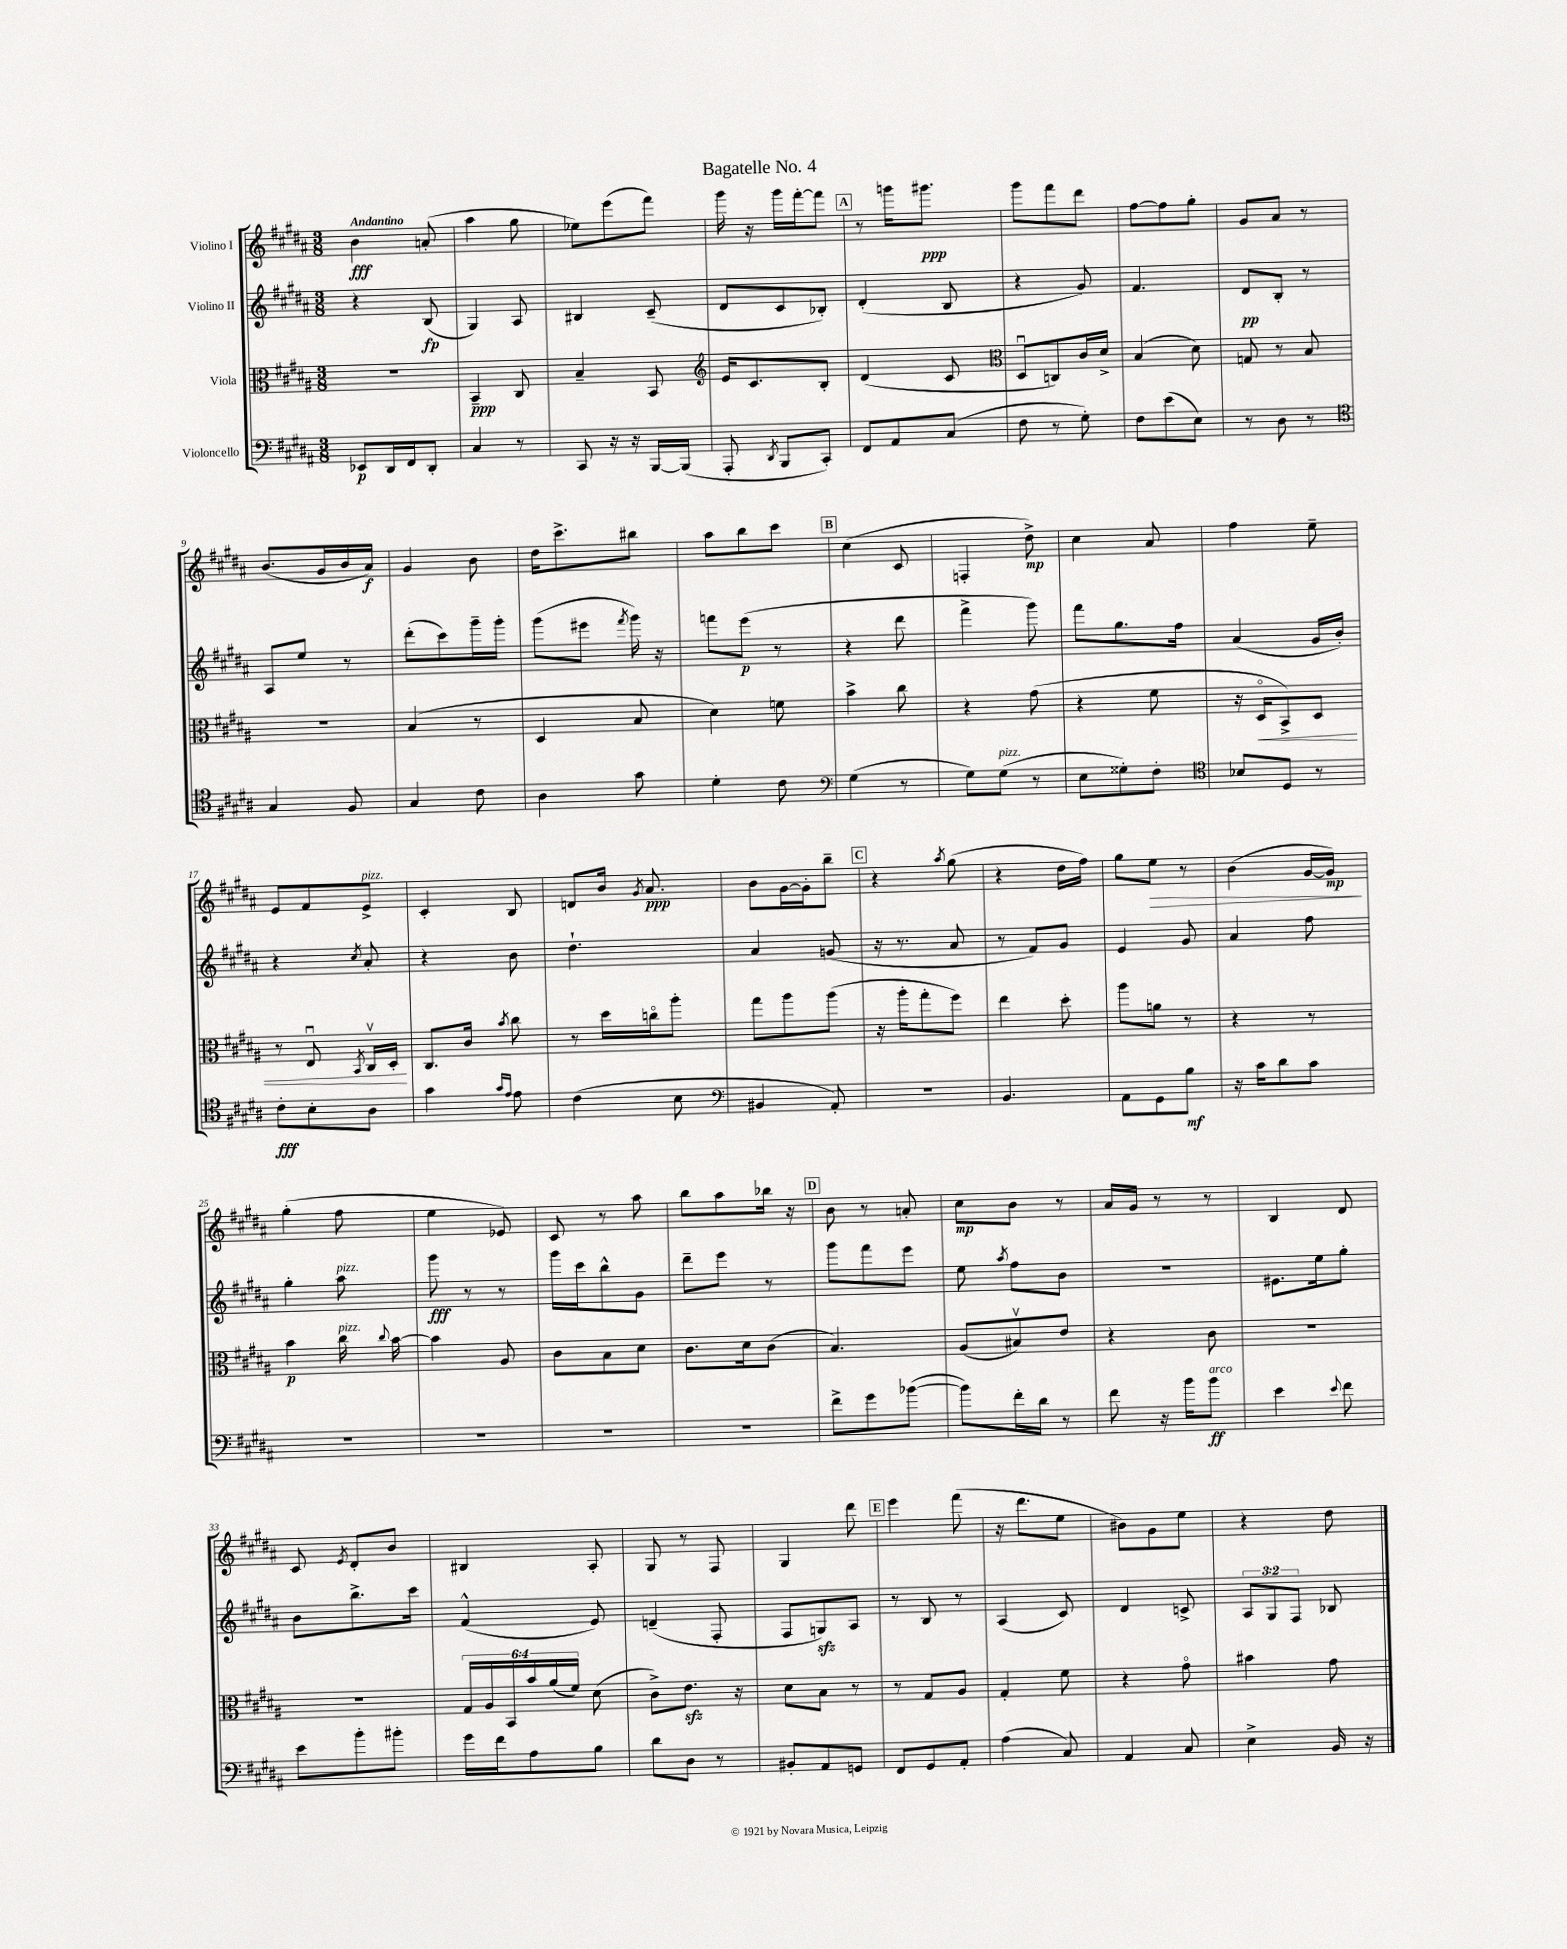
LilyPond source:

\header { title = "Bagatelle No. 4" }
<<
\new StaffGroup <<
\new Staff = "s0" \with { instrumentName = "Violino I" } {
    \clef treble \key b \major \numericTimeSignature \time 3/8 \tempo "Andantino"
    \autoBeamOff b'4\fff a'8-.( |
    ais''4 gis''8 |
    ees''8[) e'''8( fis'''8]) |
    gis'''16 r16 gis'''16[ fis'''16~-. fis'''8] |
    \mark \markup { \box "A" } r8 g'''16[ gis'''8.]\ppp |
    gis'''8[ fis'''8 dis'''8] |
    fis''8[~ fis''8 gis''8]-. |
    gis'8[ ais'8] r8 |
    b'8.[( gis'16 b'16 ais'16]\f) |
    gis'4 b'8 |
    dis''16[ cis'''8.-> bis''8] |
    ais''8[ b''8 cis'''8] |
    \mark \markup { \box "B" } cis''4( cis'8 |
    f4-. dis''8->\mp) |
    cis''4 ais'8 |
    fis''4 e''8-- |
    e'8[ fis'8 e'8]->^\markup { \italic "pizz." } |
    cis'4-. b8 |
    d'8[ b'16] \acciaccatura { gis'8 } ais'8.\ppp |
    b'8[ gis'16~ gis'16-. b''8]-- |
    \mark \markup { \box "C" } r4 \acciaccatura { ais''8 } gis''8( |
    r4 dis''16[ fis''16]) |
    gis''8[ e''8]\> r8 |
    b'4( gis'16[~ gis'16]\mp\!) |
    gis''4-.( fis''8 |
    e''4 ees'8) |
    cis'8 r8 ais''8 |
    b''8[ ais''8 bes''16] r16 |
    \mark \markup { \box "D" } b'8 r8 a'8-. |
    cis''8[\mp b'8] r8 |
    ais'16[ gis'16] r8 r8 |
    b4 dis'8 |
    cis'8 \acciaccatura { e'8 } dis'8[-. b'8] |
    bis4 ais8-. |
    gis8 r8 fis8 |
    gis4 dis'''8 |
    \mark \markup { \box "E" } e'''4 fis'''8( |
    r16 dis'''8.[ e''8] |
    bis'8[) gis'8 e''8] |
    r4 dis''8 \bar "|." |
}
\new Staff = "s1" \with { instrumentName = "Violino II" } {
    \clef treble \key b \major \numericTimeSignature \time 3/8 \override Staff.TupletNumber.text = #tuplet-number::calc-fraction-text
    \autoBeamOff r4 b8\fp( |
    gis4) ais8 |
    bis4 cis'8--( |
    dis'8[ cis'8 bes8]-.) |
    \mark \markup { \box "A" } dis'4-.( b8 |
    r4 gis'8) |
    fis'4. |
    dis'8[\pp b8]-. r8 |
    ais8[ e''8] r8 |
    dis'''8[-.( cis'''8) gis'''16-- gis'''16]-. |
    gis'''8[( eis'''8] \acciaccatura { fis'''8 } gis'''16) r16 |
    f'''8[ e'''8]\p( r8 |
    \mark \markup { \box "B" } r4 dis'''8 |
    fis'''4-> gis'''8) |
    fis'''8[ gis''8. fis''16] |
    ais'4( gis'16[ b'16]-.) |
    r4 \acciaccatura { cis''8 } ais'8-. |
    r4 b'8 |
    dis''4.-! |
    ais'4 g'8( |
    \mark \markup { \box "C" } r16 r8. ais'8 |
    r8 fis'8[) gis'8] |
    e'4 gis'8 |
    ais'4 fis''8 |
    gis''4-. ais''8^\markup { \italic "pizz." } |
    gis'''8\fff r8 r8 |
    gis'''16[ cis'''16 b''8-^ gis'8] |
    dis'''8[-- e'''8] r8 |
    \mark \markup { \box "D" } gis'''8[ fis'''8 e'''8] |
    e''8 \acciaccatura { ais''8 } fis''8[ b'8] |
    R4. |
    eis'8.[ e''16 gis''8]-. |
    b'8[ b''8.-> cis'''16] |
    fis'4-^( e'8) |
    d'4--( fis8-. |
    fis8[ g8\sfz) ais8] |
    \mark \markup { \box "E" } r8 b8 r8 |
    ais4( cis'8) |
    dis'4 c'8-> |
    \tuplet 3/2 { ais8[ gis8 fis8] } bes8 \bar "|." |
}
\new Staff = "s2" \with { instrumentName = "Viola" } {
    \clef alto \key b \major \numericTimeSignature \time 3/8 \override Staff.TupletNumber.text = #tuplet-number::calc-fraction-text
    \autoBeamOff R4. |
    b,4--\ppp cis8 |
    b4-- b,8 |
    \clef treble e'16[ cis'8. b8]-. |
    \mark \markup { \box "A" } dis'4( cis'8 |
    \clef alto dis8[\downbow c8) cis'16 dis'16]-> |
    b4( dis'8) |
    g8 r8 b8 |
    R4. |
    b4( r8 |
    dis4 b8 |
    dis'4) f'8 |
    \mark \markup { \box "B" } b'4-> cis''8 |
    r4 gis'8( |
    r4 fis'8 |
    r16 dis16[\flageolet\< b,8->) dis8] |
    r8 e8\downbow \acciaccatura { b,8 } cis16[\upbow dis16]-.\! |
    cis8.[ cis'16] \acciaccatura { b'8 } cis''8 |
    r8 dis''16[ c''16\flageolet ais''8]-. |
    gis''8[ ais''8 ais''8]( |
    \mark \markup { \box "C" } r16 ais''16[-. gis''8-. fis''8]) |
    e''4 dis''8-. |
    ais''8[ a'8] r8 |
    r4 r8 |
    b'4\p cis''16^\markup { \italic "pizz." } \appoggiatura { cis''8 } b'16~ |
    b'4 ais8 |
    cis'8[ b8 dis'8] |
    cis'8.[ dis'16 cis'8]( |
    \mark \markup { \box "D" } b4.) |
    ais8[( bis8\upbow) e'8] |
    r4 cis'8 |
    R4. |
    R4. |
    \tuplet 6/4 { gis16[ ais16 b,16 b'16 ais'16( fis'16]) } dis'8( |
    cis'8[->) e'8.]\sfz r16 |
    dis'8[ b8] r8 |
    \mark \markup { \box "E" } r8 gis8[ ais8] |
    gis4-. fis'8 |
    r4 gis'8\flageolet |
    bis'4 gis'8 \bar "|." |
}
\new Staff = "s3" \with { instrumentName = "Violoncello" } {
    \clef bass \key b \major \numericTimeSignature \time 3/8
    \autoBeamOff ees,8[\p dis,16 fis,16 dis,8]-. |
    cis4 r8 |
    cis,8 r16 r16 b,,16[~ b,,16]( |
    ais,,8-. \acciaccatura { dis,8 } b,,8[ cis,8]-.) |
    \mark \markup { \box "A" } fis,8[ ais,8 cis8]( |
    fis8 r8 gis8-.) |
    fis8[ e'8( e8]) |
    r8 dis8 r8 |
    \clef tenor gis4 fis8 |
    gis4 cis'8 |
    ais4 gis'8 |
    dis'4-. cis'8 |
    \mark \markup { \box "B" } \clef bass gis4( r8 |
    gis8[) gis8]^\markup { \italic "pizz." }( r8 |
    e8[ gisis8-.) fis8]-. |
    \clef tenor bes8[ dis8] r8 |
    cis'8[-.\fff b8-. ais8] |
    gis'4 \grace { gis'16[ e'16] } e'8 |
    cis'4( b8 |
    \clef bass bis,4 ais,8-.) |
    \mark \markup { \box "C" } R4. |
    b,4. |
    ais,8[ gis,8 b8]\mf |
    r16 cis'16[ dis'8 cis'8] |
    R4. |
    R4. |
    R4. |
    R4. |
    \mark \markup { \box "D" } fis'8[-> gis'8 bes'8]~( |
    bes'8[) fis'16-. dis'16] r8 |
    fis'8 r16 b'16[ b'8]\ff^\markup { \italic "arco" } |
    e'4 \appoggiatura { e'8 } fis'8 |
    e'8[ b'8-. bis'8]-. |
    gis'16[ fis'16 ais8 b8] |
    dis'8[ dis8] r8 |
    bis,8[-. ais,8 g,8] |
    \mark \markup { \box "E" } fis,8[ gis,8 ais,8]-. |
    ais4( cis8) |
    ais,4 cis8 |
    e4-> b,16 r16 \bar "|." |
}
>>
>>
